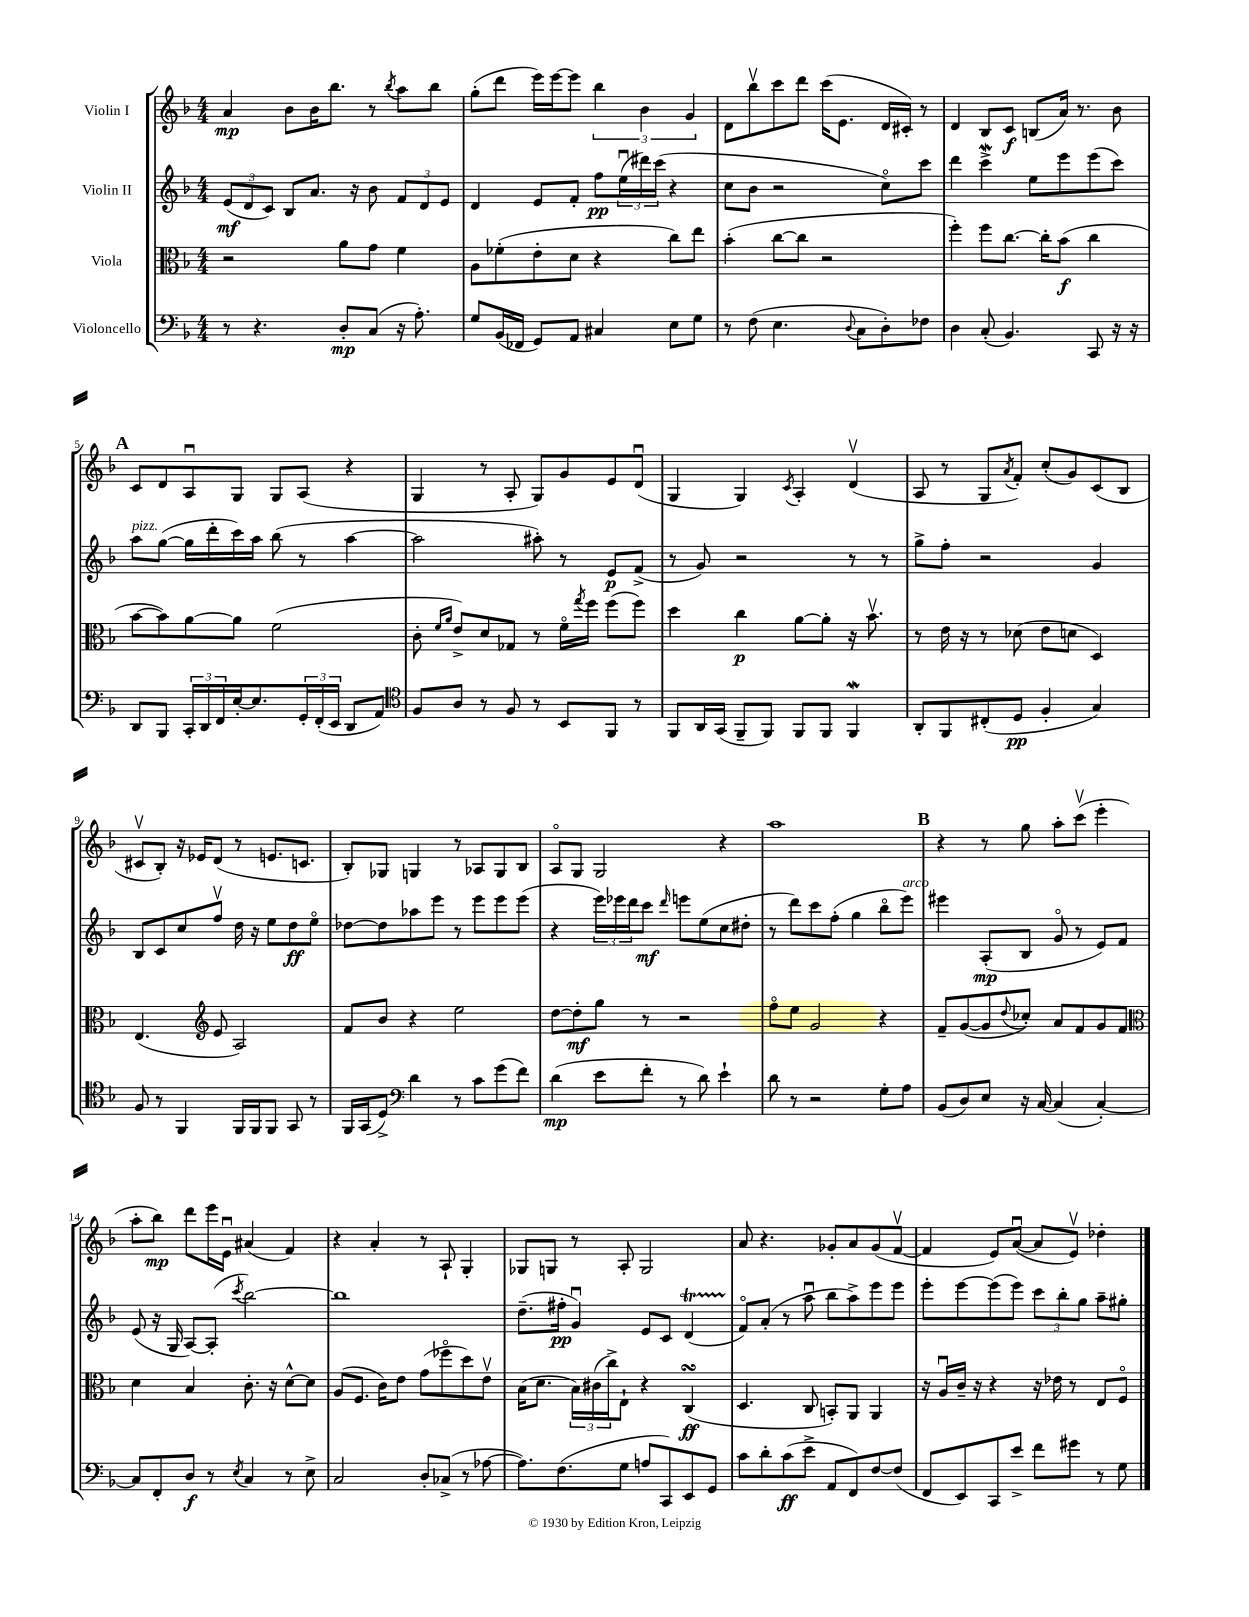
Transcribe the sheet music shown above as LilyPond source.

<<
\new StaffGroup <<
\new Staff = "s0" \with { instrumentName = "Violin I" } {
    \clef treble \key f \major \numericTimeSignature \time 4/4
    a'4\mp bes'8 bes'16 bes''8. r8 \acciaccatura { bes''8 } a''8 bes''8 |
    g''8-.( d'''8 e'''16) e'''16~ e'''8 \tuplet 3/2 { bes''4 bes'4 g'4 } |
    d'8 bes''8\upbow c'''8 d'''8 c'''16( e'8. d'16 cis'16-.) r8 |
    d'4 bes8 c'8\f b8( a'16) r8. bes'8 |
    \mark \markup { \bold "A" } c'8 d'8 a8\downbow g8 g8 a8( r4 |
    g4 r8 a8-. g8) g'8 e'8 d'8\downbow( |
    g4 g4) \acciaccatura { c'8 } a4-. d'4\upbow( |
    a8 r8 g8 \acciaccatura { a'8 } f'8-.) c''8-.( g'8) c'8( bes8 |
    cis'8\upbow bes8-.) r16 ees'16 d'8( r8 e'8. c'8. |
    bes8-.) ges8 g4 r8 aes8 g8 bes8 |
    a8\flageolet g8 g2 r4 |
    a''1 |
    \mark \markup { \bold "B" } r4 r8 g''8 a''8-. c'''8\upbow( e'''4-. |
    a''8-. bes''8\mp) d'''8 e'''16 e'16\downbow ais'4( f'4) |
    r4 a'4-. r8 a8-! g4-. |
    ges8 g8 r8 a8-. g2 |
    a'8 r4. ges'8-. a'8 ges'8( f'8~\upbow |
    f'4 e'8) a'8~\downbow( a'8 e'8\upbow) des''4-. \bar "|." |
}
\new Staff = "s1" \with { instrumentName = "Violin II" } {
    \clef treble \key f \major \numericTimeSignature \time 4/4
    \tuplet 3/2 { e'8\mf( d'8 c'8) } bes8 a'8. r16 bes'8 \tuplet 3/2 { f'8 d'8 e'8 } |
    d'4 e'8 f'8-. f''8\pp \tuplet 3/2 { e''16\downbow( dis'''16) c'''16( } r4 |
    c''8 bes'8 r2 c''8\flageolet) c'''8 |
    d'''4 c'''4->\mordent e''8 e'''8 e'''8( c'''8) |
    \mark \markup { \bold "A" } a''8^\markup { \italic "pizz." } g''8~( g''16 d'''16-. c'''16) a''16 bes''8( r8 a''4~ |
    a''2 ais''8-.) r8 e'8\p f'8->( |
    r8 g'8) r2 r8 r8 |
    g''8-> f''8-. r2 g'4 |
    bes8 c'8 c''8 f''8\upbow d''16 r16 e''8 d''8\ff e''8\flageolet |
    des''8~ des''8 aes''8 e'''8 r8 e'''8 e'''8 e'''8( |
    r4 \tuplet 3/2 { e'''16) ees'''16 d'''16 } c'''8\mf \grace { d'''16 } e'''8 e''8( c''8 dis''8-. |
    r8 d'''8) c'''8 f''8-.( g''4 bes''8\flageolet e'''8^\markup { \italic "arco" }) |
    \mark \markup { \bold "B" } eis'''4 a8-.\mp( bes8 g'8\flageolet r8 e'8) f'8 |
    e'8( r16 g16 a8~) a8-.( \acciaccatura { c'''8 } bes''2~) |
    bes''1 |
    d''8.--( fis''16-.\pp g'4\downbow) e'8 c'8 d'4\startTrillSpan( |
    f'8\flageolet\stopTrillSpan) a'8-.( r8 a''8\downbow bes''8 a''8->) e'''8 e'''8 |
    e'''8-. e'''8~ e'''8( e'''8) \tuplet 3/2 { c'''8 bes''8-. g''8 } a''8-- gis''8-. \bar "|." |
}
\new Staff = "s2" \with { instrumentName = "Viola" } {
    \clef alto \key f \major \numericTimeSignature \time 4/4
    r2 a'8 g'8 f'4 |
    a8 fes'8-.( e'8-. d'8 r4 c''8) e''8 |
    bes'4-.( c''8~ c''8 r2 |
    f''4-.) f''8 c''8.~ c''16-. bes'8\f( c''4 |
    \mark \markup { \bold "A" } bes'8~ bes'8) a'8~ a'8 f'2( |
    c'8-. \grace { f'16 a'16 } e'8->) d'8 ges8 r8 f'16\flageolet \acciaccatura { g''8 } f''16 f''8( f''8) |
    d''4 c''4\p a'8~ a'8-. r16 bes'8.\upbow |
    r8 e'16 r16 r8 des'8( e'8 d'8 d4) |
    e4.( \clef treble e'8 a2) |
    f'8 bes'8 r4 e''2 |
    d''8~ d''8-.\mf g''8 r8 r2 |
    f''8\flageolet e''8 g'2 r4 |
    \mark \markup { \bold "B" } f'8-- g'8~( g'8 \appoggiatura { d''8 } ces''8-.) a'8 f'8 g'8 f'8 |
    \clef alto d'4 bes4 c'8.-. r16 d'8~-^ d'8 |
    a8( f8. c'16) e'8 g'8( fes''8\flageolet d''8) e'8\upbow |
    bes16( d'8. \tuplet 3/2 { bes16) cis'16( c''16->) } e8-! r4 c4\turn\ff( |
    d4. c8 b,8-.) a,8 a,4 |
    r16 a16\downbow c'16-- r16 r4 r16 ees'16 r8 e8 f8\flageolet \bar "|." |
}
\new Staff = "s3" \with { instrumentName = "Violoncello" } {
    \clef bass \key f \major \numericTimeSignature \time 4/4
    r8 r4. d8-.\mp c8( r16 a8.-.) |
    g8 bes,16( fes,16 g,8) a,8 cis4 e8 g8 |
    r8 f8( e4. \appoggiatura { d8 } c8 d8-.) fes8 |
    d4 c8-.( bes,4.) c,8 r16 r16 |
    \mark \markup { \bold "A" } d,8 bes,,8 \tuplet 3/2 { c,16-. d,16 f,16 } e16~-. e8. \tuplet 3/2 { g,16-. f,16-.( e,16 } d,8 a,8) |
    \clef tenor f8 a8 r8 f8 r8 bes,8 f,8 r8 |
    f,8 a,16 g,16( f,8-- f,8) f,8 f,8 f,4\mordent |
    a,8-. f,8 cis8-.( d8\pp f4-. g4) |
    f8 r8 f,4 f,16 f,16 f,8 g,8 r8 |
    f,16 g,16( d8->) \clef bass d'4 r8 c'8 g'8( f'8) |
    d'4\mp( e'8 f'8-. r8 d'8) e'4-! |
    d'8 r8 r2 g8-. a8 |
    \mark \markup { \bold "B" } bes,8( d8) e8 r16 c16~ c4( c4~-.) |
    c8 f,8-. d8\f r8 \acciaccatura { e8 } c4 r8 e8-> |
    c2 d8-. ces8->( r8 aes8~ |
    aes8.) f8.( g8 a8 c,8) e,8 g,8 |
    c'8 d'8-. c'8\ff( e'8-> a,8 f,8) f8~ f8( |
    f,8 e,8) c,8 e'8-> f'8 gis'8 r8 g8 \bar "|." |
}
>>
>>
